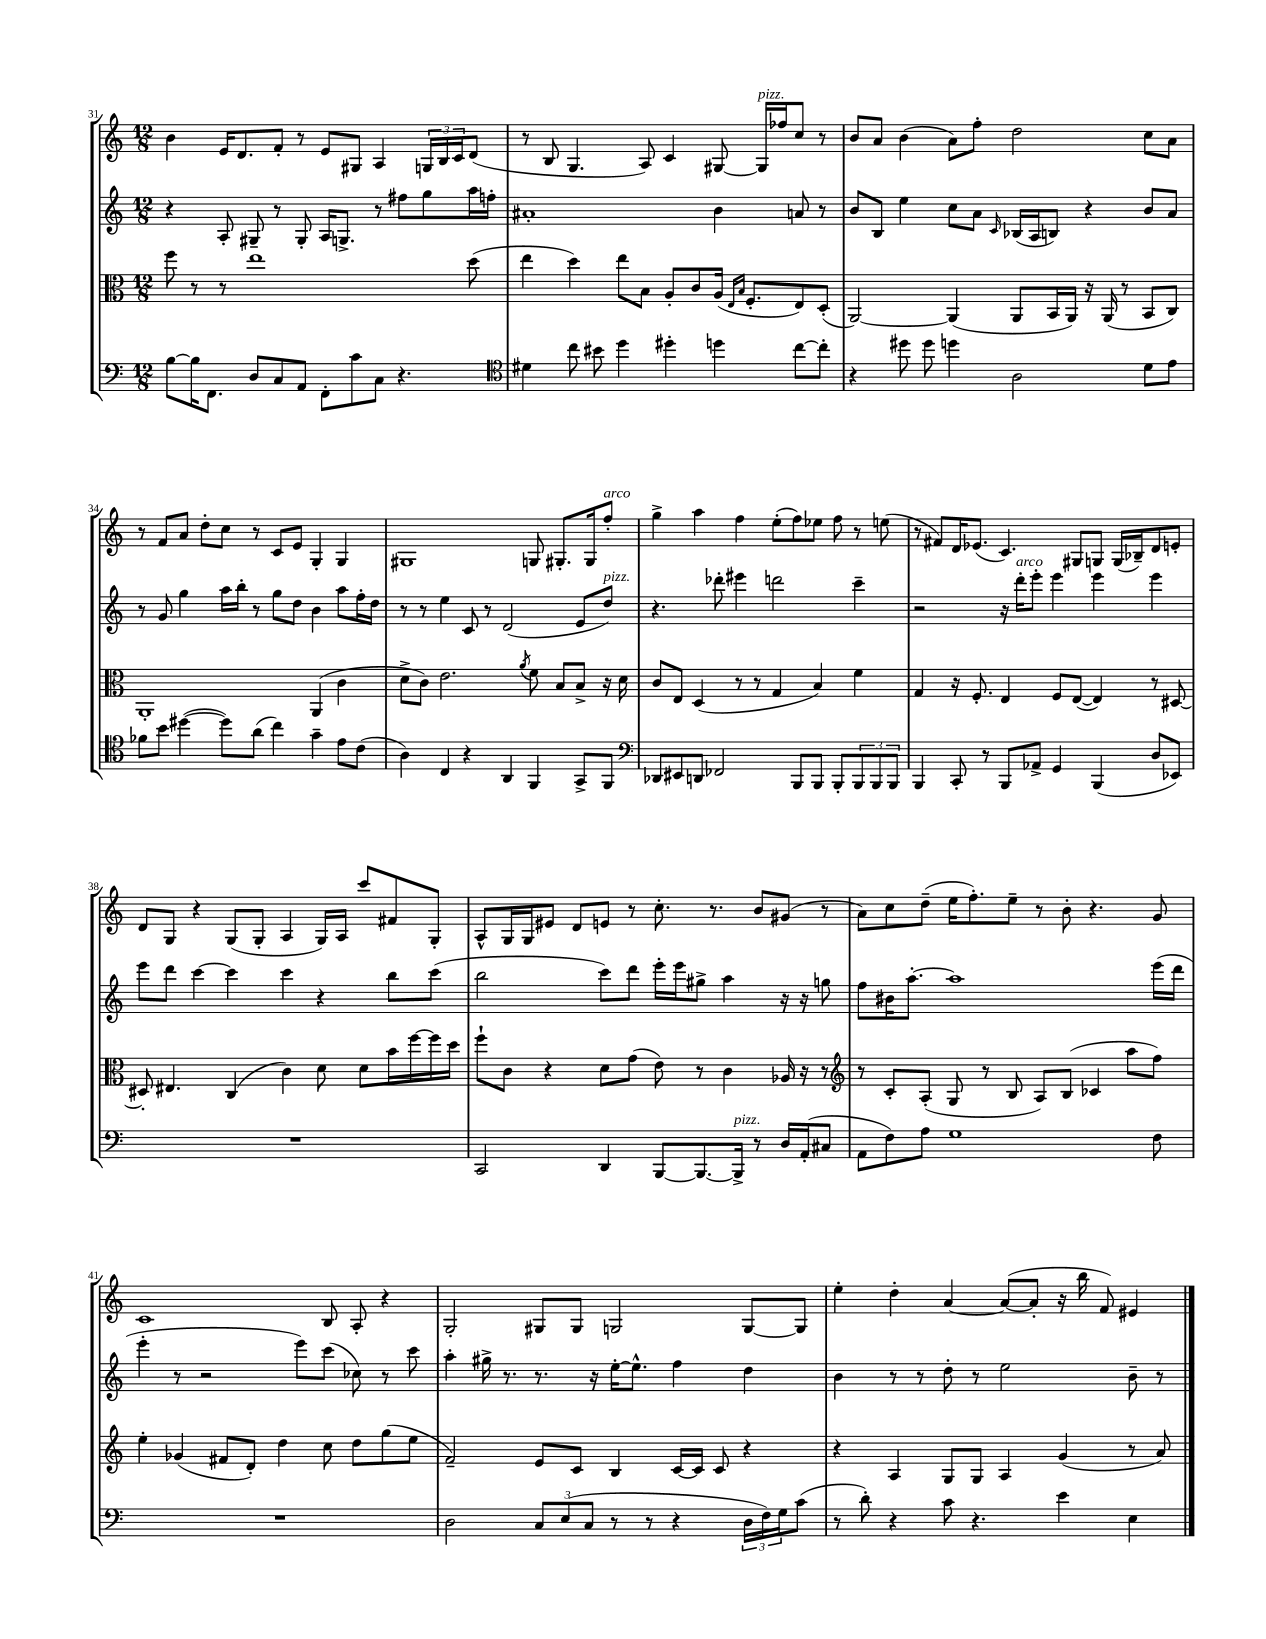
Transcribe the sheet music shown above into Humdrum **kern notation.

**kern	**kern	**kern	**kern
*staff4	*staff3	*staff2	*staff1
*clefF4	*clefC3	*clefG2	*clefG2
*k[]	*k[]	*k[]	*k[]
*M12/8	*M12/8	*M12/8	*M12/8
[8B	8ff	4r	4b
16B]	8r	.	.
8.FF	.	.	.
.	8r	8A'	16e
.	.	.	8.d
8D	1ee	8G#~	.
8C	.	8r	8f'
8AA	.	8G#'	8r
8FF'	.	16A	8e
.	.	8.G^	.
8c	.	.	8G#
8C	.	8r	4A
4.r	.	8ff#	.
.	.	8gg	24G
.	.	.	24B
.	.	.	24c
.	(8dd	16aa	(8d
.	.	16ff'	.
=	=	=	=
*clefC4	*	*	*
4d#	4ee	1a#'	8r
.	.	.	8B
8cc	4dd)	.	4.G
8b#	.	.	.
4dd	8ee	.	.
.	8B	.	8A)
4dd#'	8A'	.	4c
.	8c	.	.
4dd	(16A	4b	[8G#
.	16qqE	.	.
.	16qqB	.	.
.	8.F'	.	.
.	.	.	16G#]
.	.	.	16ff-
[8cc	8E)	8a	8cc
8cc']	(8D'	8r	8r
=	=	=	=
4r	[2AA)	8b	8b
.	.	8B	8a
8dd#	.	4ee	(4b
8dd#	.	.	.
4dd	(4AA]	8cc	8a)
.	.	8a	8ff'
.	.	16qqc	.
2A	8AA	(16B-	2dd
.	.	16A	.
.	16BB	8B)	.
.	16AA)	.	.
.	16r	4r	.
.	(16AA	.	.
.	8r	.	.
8d	8BB	8b	8cc
8e	8C)	8a	8a
=	=	=	=
8f-	1AA'	8r	8r
8b	.	8g	8f
([4dd#	.	4gg	8a
.	.	.	8dd'
8dd#])	.	16aa	8cc
.	.	16bb'	.
(8a	.	8r	8r
4cc)	.	8gg	8c
.	.	8dd	8e
4g~	(4AA	4b	4G'
8e	4c	8aa	4G
(8c	.	16ff'	.
.	.	16dd	.
=	=	=	=
4A)	8d^	8r	1G#
.	8c)	8r	.
4C	2.e	4ee	.
4r	.	8c	.
.	.	8r	.
4AA	.	(2d	.
.	8qa	.	.
4FF	8f	.	8G
.	8B	.	8.G#'
8GG^	8B^	8e	.
.	.	.	16G#
8FF	16r	8dd)	8ff'
.	16d	.	.
=	=	=	=
*clefF4	*	*	*
8DD-	8c	4.r	4gg^
8EE#	8E	.	.
8DD	(4D	.	4aa
2FF-	.	8ddd-'	.
.	8r	4eee#	4ff
.	8r	.	.
.	4G	2ddd	(8ee'
8BBB	.	.	8ff)
8BBB	4B)	.	8ee-
8BBB'	.	.	8ff
12BBB	4f	4ccc~	8r
12BBB	.	.	.
.	.	.	(8ee
12BBB	.	.	.
=	=	=	=
4BBB	4G	2r	8r
.	.	.	8f#)
8CC'	16r	.	16d
.	8.F'	.	(8.e-
8r	.	.	.
8BBB	4E	16r	4.c)
.	.	16ddd'	.
8AA-^	.	8eee'	.
4GG	8F	4eee	.
.	([8E	.	8G#
(4BBB	4E])	4eee	8G
.	.	.	(16G
.	.	.	16B-~)
8D	8r	4eee	8d
8EE-)	[8D#	.	8e'
=	=	=	=
1.r	8D#']	8eee	8d
.	4.E#	8ddd	8G
.	.	[4ccc	4r
.	(4C	4ccc]	(8G
.	.	.	8G'
.	4c)	4ccc	4A
.	8d	4r	16G)
.	.	.	16A
.	8d	.	8ccc
.	16b	8bb	8f#
.	[16ff	.	.
.	16ff]	(8ccc	8G'
.	16dd	.	.
=	=	=	=
2CC	8ff`	2bb	8A^^
.	8c	.	16G
.	.	.	16G
.	4r	.	8e#
.	.	.	8d
4DD	8d	8ccc)	8e
.	(8g	8ddd	8r
[8BBB	8e)	16eee'	8.cc'
.	.	16eee	.
8.BBB_	8r	8gg#^	.
.	.	.	8.r
.	4c	4aa	.
16BBB^]	.	.	.
8r	.	.	8b
16D	16A-	16r	(8g#
(16AA'	16r	16r	.
8C#	8r	8gg	8r
=	=	=	=
*	*clefG2	*	*
8AA	8r	8ff	8a)
8F)	8c'	16b#	8cc
.	.	[8.aa'	.
8A	(8A'	.	(8dd~
1G	8G	1aa]	16ee
.	.	.	8.ff')
.	8r	.	.
.	8B	.	8ee~
.	8A)	.	8r
.	(8B	.	8b'
.	4c-	.	4.r
.	8aa	.	.
8F	8ff)	(16eee	8g
.	.	16ddd	.
=	=	=	=
1.r	4ee'	4eee'	1c
.	(4g-	8r	.
.	.	2r	.
.	8f#	.	.
.	8d')	.	.
.	4dd	.	.
.	.	8eee)	.
.	8cc	(8ccc	8B
.	8dd	8cc-)	8A'
.	(8gg	8r	4r
.	8ee	8ccc	.
=	=	=	=
2D	2f~)	4aa'	2G'
.	.	16gg#^	.
.	.	8.r	.
12C	8e	8.r	8G#
(12E	.	.	.
.	8c	.	8G#
12C	.	.	.
.	.	16r	.
8r	4B	[16ee'	2G
.	.	8.ee^^]	.
8r	.	.	.
4r	[16c	4ff	.
.	16c]	.	.
.	8c	.	.
24D	4r	4dd	[8G
24F)	.	.	.
24G	.	.	.
(8c	.	.	8G]
=	=	=	=
8r	4r	4b	4ee'
8d')	.	.	.
4r	4A	8r	4dd'
.	.	8r	.
8c	8G	8dd'	[4a
4.r	8G	8r	.
.	4A	2ee	(8a_
.	.	.	8a']
4e	(4g	.	16r
.	.	.	16bb
.	.	.	8f)
4E	8r	8b~	4e#
.	8a)	8r	.
==	==	==	==
*-	*-	*-	*-
